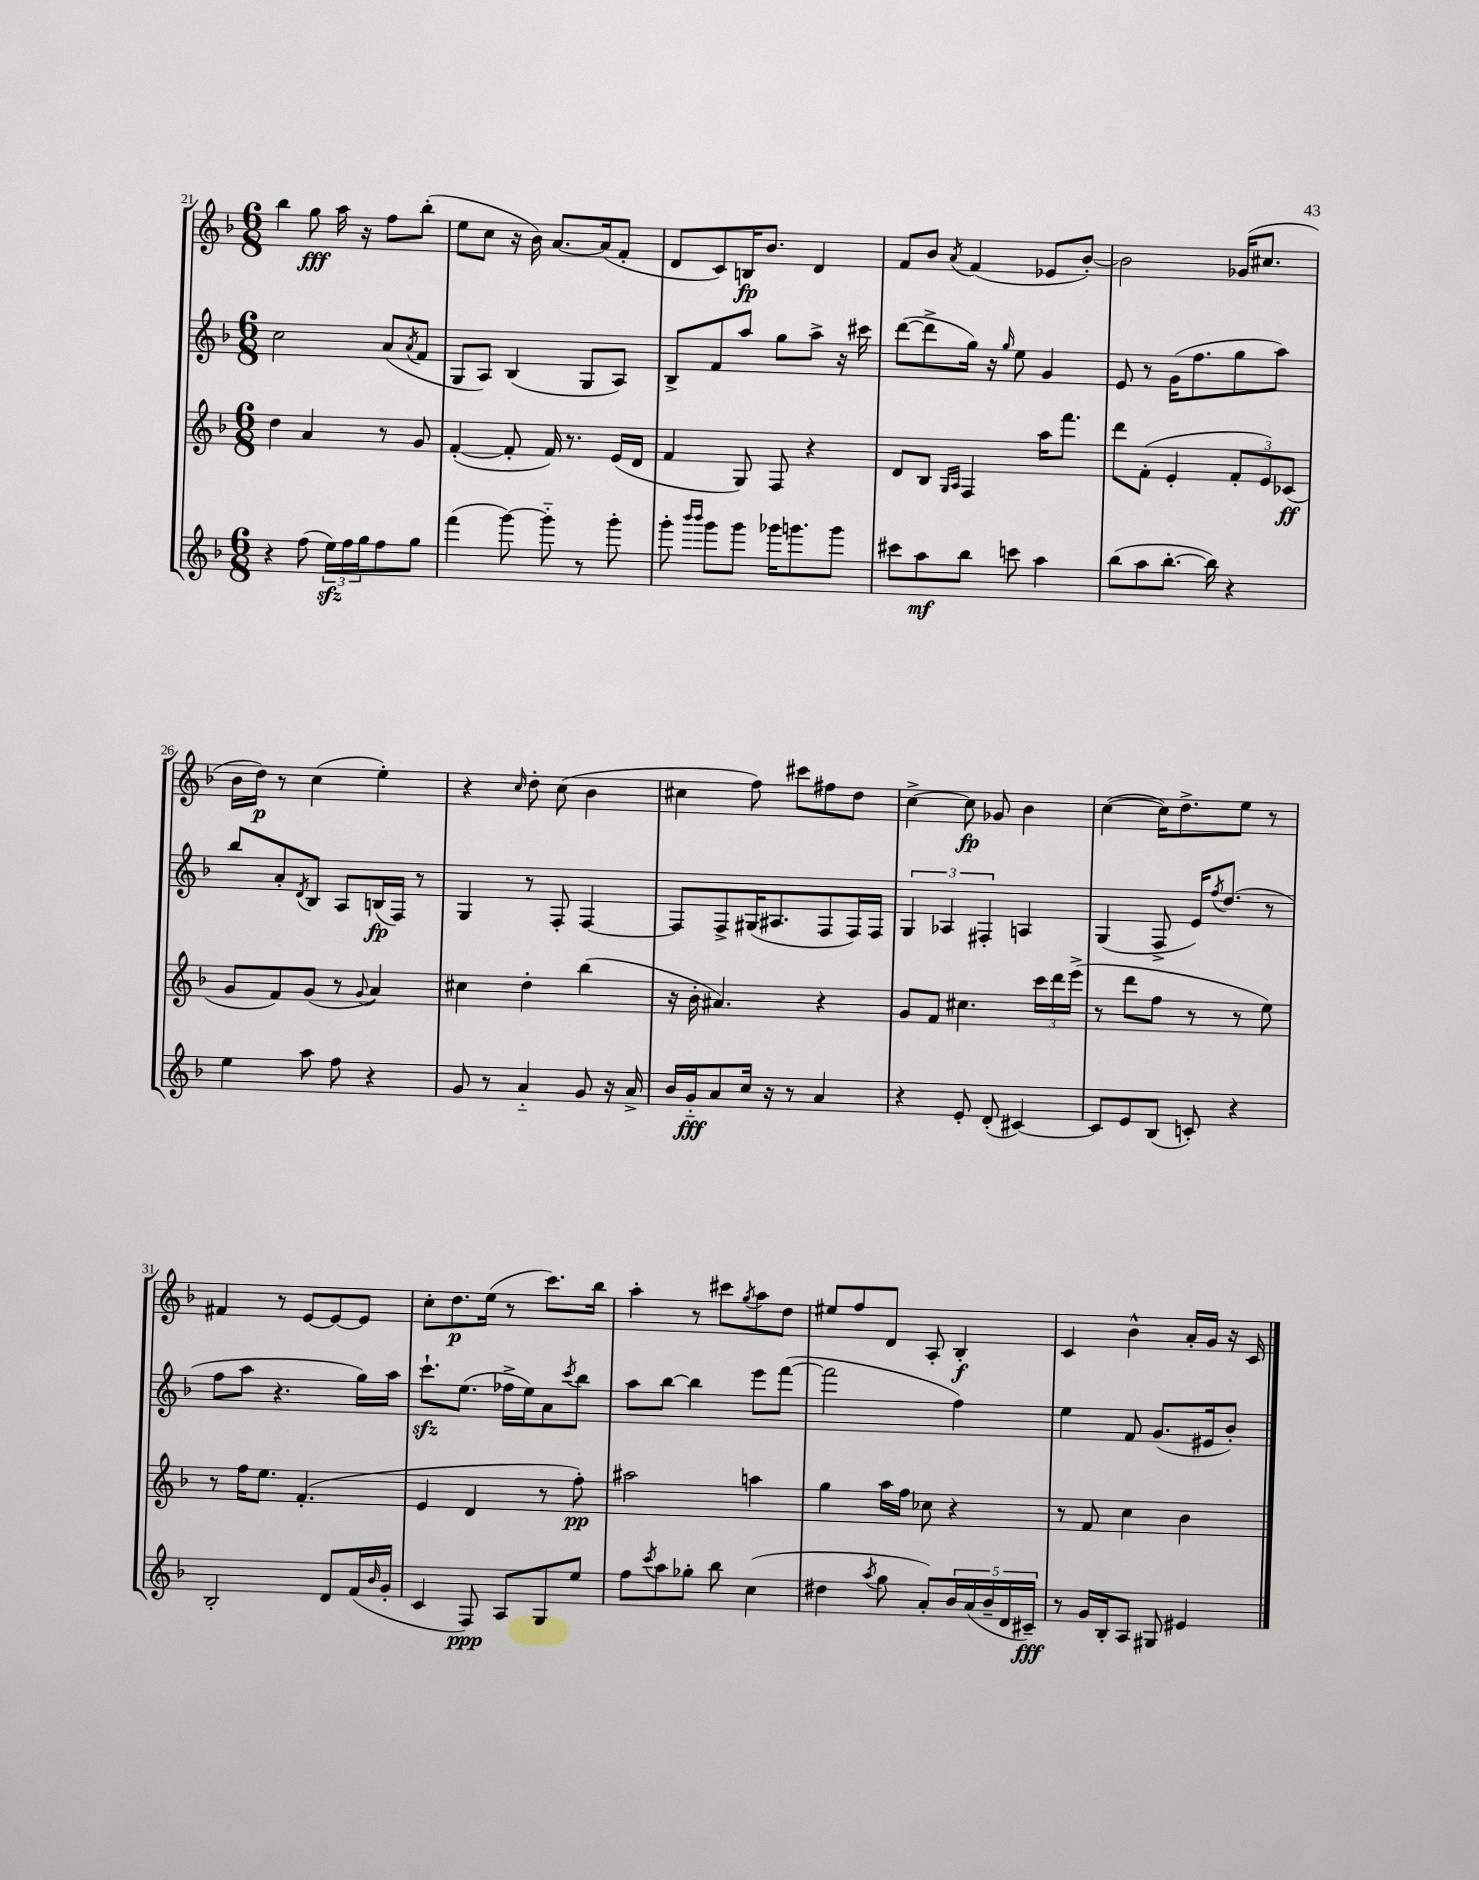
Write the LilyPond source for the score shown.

<<
\new StaffGroup <<
\new Staff = "s0" {
    \clef treble \key f \major \numericTimeSignature \time 6/8
    bes''4 g''8\fff a''16 r16 f''8 bes''8-.( |
    e''8 c''8 r16 bes'16) a'8.~ a'16( f'8-. |
    d'8 c'8) b16\fp bes'8. d'4 |
    f'8 bes'8 \acciaccatura { a'8 } f'4( ees'8 bes'8~-.) |
    bes'2 ges'16( cis''8. |
    bes'16 d''16\p) r8 c''4( e''4-.) |
    r4 \grace { c''16 } d''8-. c''8( bes'4 |
    cis''4 f''8) cis'''8 fis''8 d''8 |
    c''4~-> c''8\fp ges'8 bes'4 |
    c''4~( c''16) d''8.-> e''8 r8 |
    fis'4 r8 e'8~ e'8~ e'8 |
    c''8-. d''8.\p e''16( r8 c'''8.) bes''16 |
    a''4-. r8 cis'''8 \acciaccatura { g''8 } a''8 d''8 |
    eis''8 f''8 d'8 a8-. bes4-.\f |
    c'4 bes'4-^ a'16-. g'16 r16 c'16 \bar "|." |
}
\new Staff = "s1" {
    \clef treble \key f \major \numericTimeSignature \time 6/8
    c''2 a'8( \acciaccatura { a'8 } f'8 |
    g8 a8) bes4( g8 a8) |
    bes8-> f'8 a''8 g''8 a''8-> r16 cis'''16 |
    d'''8~( d'''8-> g''16) r16 \grace { g''16 } e''8 g'4 |
    e'8 r8 g'16( f''8. g''8 a''8) |
    bes''8 a'8-. \acciaccatura { d'8 } bes8 a8 b16\fp( f16) r8 |
    g4 r8 f8-. f4~ |
    f8 f8-> gis16( ais8. f8 f16) f16 |
    \tuplet 3/2 { g4 aes4 fis4-. } a4 |
    g4( f8-> e'16) \acciaccatura { f''8 } d''8.( r8 |
    f''8 a''8 r4. g''16) a''16 |
    c'''8.-!\sfz e''8.( fes''16-> e''16) a'8 \acciaccatura { c'''8 } bes''8 |
    a''8 bes''8~ bes''4 e'''8 f'''8~( |
    f'''2 f''4) |
    e''4 f'8 g'8.( eis'16 bes'8-.) \bar "|." |
}
\new Staff = "s2" {
    \clef treble \key f \major \numericTimeSignature \time 6/8
    d''4 a'4 r8 g'8 |
    f'4~-.( f'8-. f'16) r8. e'16( d'16 |
    f'4 g8) f8 r4 |
    d'8 bes8 \grace { g16 a16 } f4 a''16 f'''8. |
    d'''8 f'8-.( e'4-. \tuplet 3/2 { f'8-. e'8) ces'8\ff( } |
    g'8 f'8) g'8( r8 \appoggiatura { g'8 } a'4) |
    cis''4 d''4-. bes''4( |
    r16 bes'16-. ais'4.) r4 |
    g'8 f'8 cis''4. \tuplet 3/2 { c'''16 d'''16 e'''16->( } |
    r8 d'''8 f''8 r8 r8 e''8) |
    r8 f''16 e''8. f'4.-.( |
    e'4 d'4 r8 f''8-.\pp) |
    ais''2 a''4 |
    g''4 a''16 f''16 ces''8 r4 |
    r8 f'8 c''4 bes'4 \bar "|." |
}
\new Staff = "s3" {
    \clef treble \key f \major \numericTimeSignature \time 6/8
    r4 f''8( \tuplet 3/2 { e''16\sfz) f''16 g''16 } f''8 g''8 |
    f'''4( g'''8~) g'''8-_ r8 g'''8-. |
    g'''8-. \grace { bes'''16 bes'''16 } g'''8 g'''8 ges'''16 g'''8. g'''8 |
    cis'''8 a''8\mf bes''8 c'''8 a''4 |
    bes''8( a''8 bes''8.~-. bes''16) r4 |
    e''4 a''8 f''8 r4 |
    g'8 r8 a'4-_ g'8 r16 a'16-> |
    bes'16 g'16-_\fff a'8 c''16 r16 r8 a'4 |
    r4 e'8-. d'8-.( cis'4~) |
    cis'8 e'8 bes8( c'8-.) r4 |
    bes2-. d'8 f'16( \grace { bes'16 } g'16-. |
    c'4 f8\ppp) a8 g8 e''8 |
    f''8 \acciaccatura { c'''8 } a''8 ges''8-. bes''8 c''4( |
    dis''4 \acciaccatura { a''8 } g''8 a'8-.) \tuplet 5/4 { bes'16 a'16( bes'16-- d'16 cis'16--\fff) } |
    r8 g'16 bes16-. a8 gis8 eis'4 \bar "|." |
}
>>
>>
\layout { \context { \Score currentBarNumber = #21 } }
